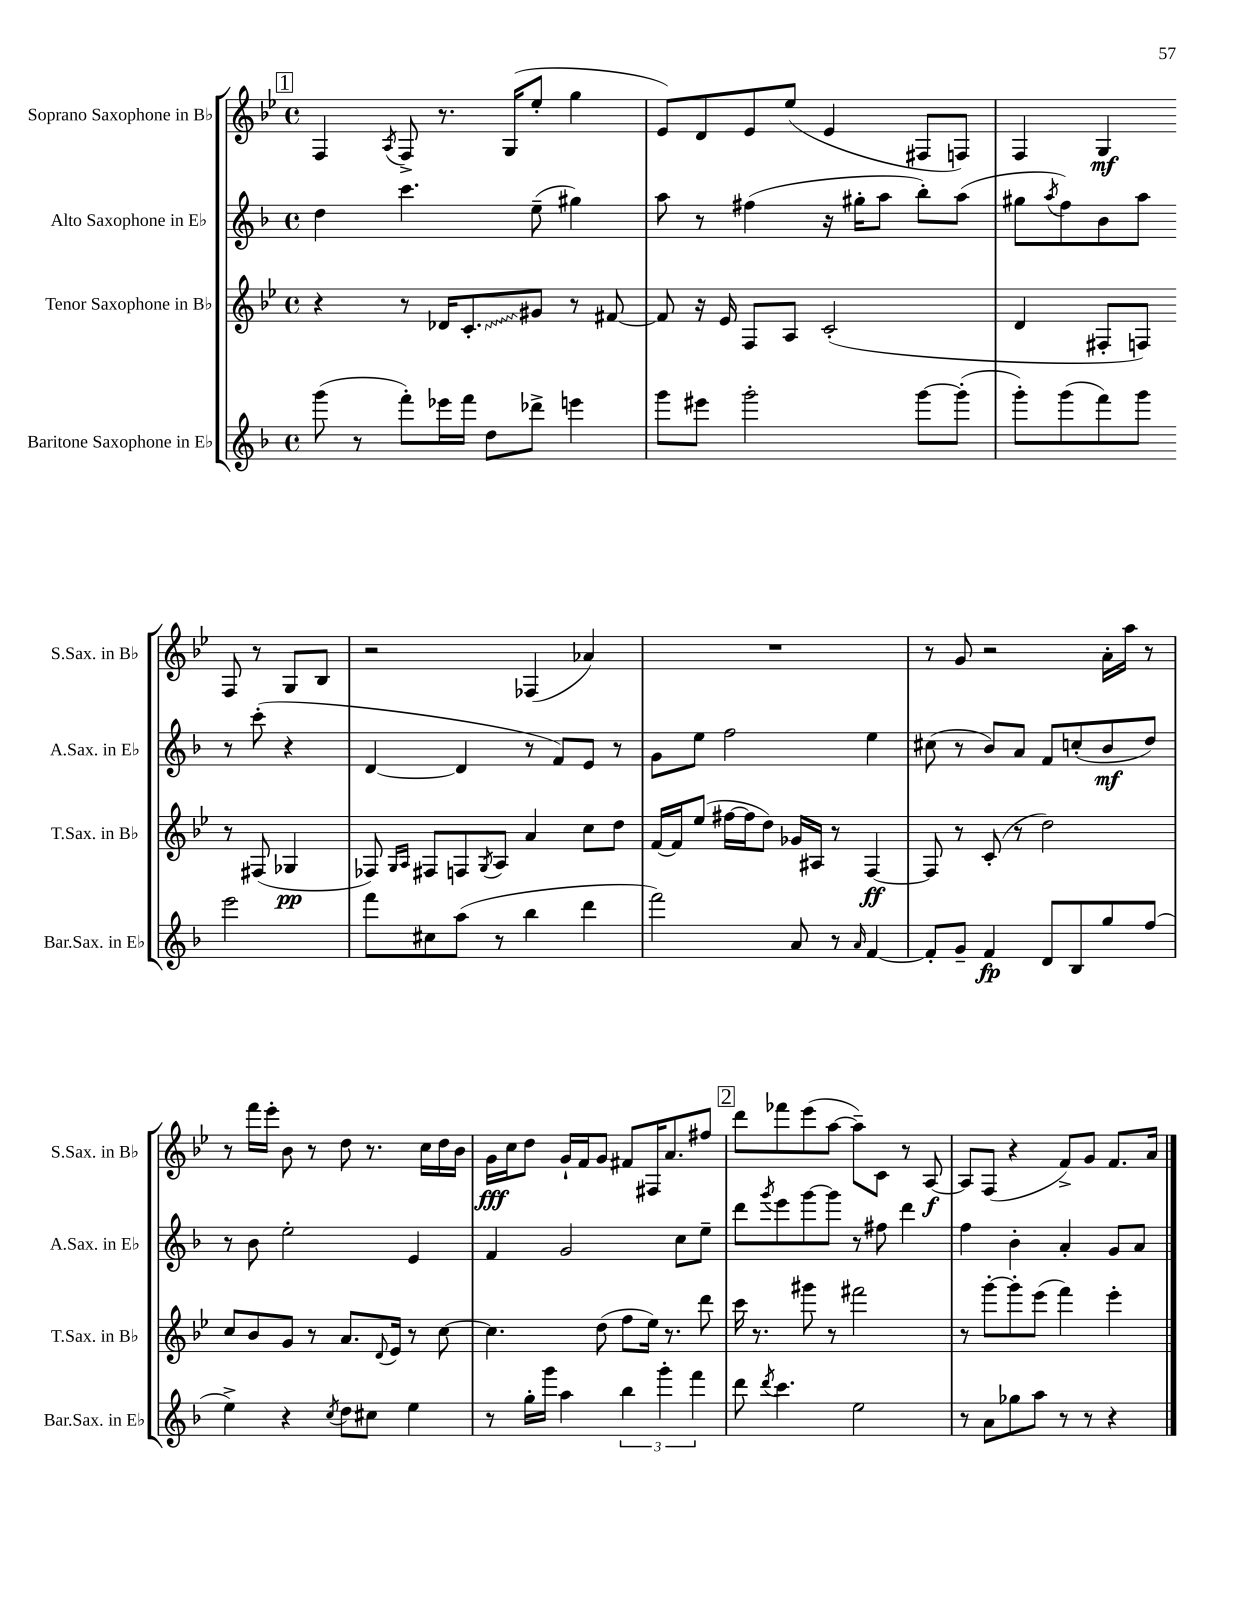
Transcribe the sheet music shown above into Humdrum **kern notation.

**kern	**kern	**kern	**kern
*staff4	*staff3	*staff2	*staff1
*clefG2	*clefG2	*clefG2	*clefG2
*k[b-]	*k[b-e-]	*k[b-]	*k[b-e-]
*M4/4	*M4/4	*M4/4	*M4/4
*met(c)	*met(c)	*met(c)	*met(c)
(8ggg	4r	4dd	4F
8r	.	.	.
.	.	.	8qA
8fff')	8r	4.ccc	8F^
16eee-	16d-	.	8.r
16fff	8.c'	.	.
8dd	.	.	.
.	.	.	(16G
8ddd-^	8g#	(8ee~	8ee-'
4eee	8r	4gg#)	4gg
.	[8f#	.	.
=	=	=	=
8ggg	8f#]	8aa	8e-)
8eee#	16r	8r	8d
.	16e-	.	.
2ggg'	8F	(4ff#	8e-
.	8A	.	(8ee-
.	(2c'	16r	4e-
.	.	16gg#'	.
.	.	8aa	.
[8ggg	.	8bb-')	8F#
(8ggg']	.	(8aa	8F)
=	=	=	=
8ggg')	4d	8gg#	4F
.	.	8qaa	.
(8ggg	.	8ff)	.
8fff)	8F#'	8b-	4G
8ggg	8F)	8aa	.
2eee	8r	8r	8F
.	(8F#	(8ccc'	8r
.	4G-	4r	8G
.	.	.	8B-
=	=	=	=
8fff	8F-)	[4d	2r
.	16qqG	.	.
.	16qqA	.	.
8cc#	8F#	.	.
(8aa	8F	4d]	.
.	8qG	.	.
8r	8A	.	.
4bb-	4a	8r	(4F-
.	.	8f)	.
4ddd	8cc	8e	4a-)
.	8dd	8r	.
=	=	=	=
2fff)	[16f	8g	1r
.	16f]	.	.
.	(8ee-	8ee	.
.	[16ff#	2ff	.
.	16ff#]	.	.
.	8dd)	.	.
8a	16g-	.	.
.	16A#	.	.
8r	8r	.	.
16qqa	.	.	.
[4f	[4F	4ee	.
=	=	=	=
8f']	8F]	(8cc#	8r
8g~	8r	8r	8g
4f	(8c'	8b-)	2r
.	8r	8a	.
8d	2dd)	8f	.
8B-	.	(8cc'	.
8gg	.	8b-	16a'
.	.	.	16aa
(8ff	.	8dd)	8r
=	=	=	=
4ee^)	8cc	8r	8r
.	8b-	8b-	16fff
.	.	.	16eee-'
4r	8g	2ee'	8b-
.	8r	.	8r
8qcc	.	.	.
8dd	8.a	.	8dd
8cc#	.	.	8.r
.	8qqd	.	.
.	16e-	.	.
4ee	8r	4e	.
.	.	.	16cc
.	[8cc	.	16dd
.	.	.	16b-
=	=	=	=
8r	4.cc]	4f	16g
.	.	.	16cc
16gg'	.	.	8dd
16ggg	.	.	.
4aa	.	2g	16g`
.	.	.	16f
.	(8dd	.	8g
6bb-	8ff	.	8f#
.	16ee-)	.	16F#
6ggg'	.	.	.
.	8.r	.	8.a
.	.	8cc	.
6fff	.	.	.
.	8ddd	8ee~	8ff#
=	=	=	=
8ddd	16ccc	8ddd	8ddd
.	8.r	.	.
8qddd	.	8qggg	.
4.ccc	.	8eee	8fff-
.	8ggg#	[8ggg	(8eee-
.	8r	8ggg]	[8aa
2ee	2fff#	8r	8aa~])
.	.	8ff#	8c
.	.	4ddd	8r
.	.	.	[8A
=	=	=	=
8r	8r	4ff	8A]
8a	[8ggg'	.	(8F
8gg-	8ggg']	4b-'	4r
8aa	(8eee-	.	.
8r	4fff)	4a'	8f^)
8r	.	.	8g
4r	4eee-'	8g	8.f
.	.	8a	.
.	.	.	16a
==	==	==	==
*-	*-	*-	*-
